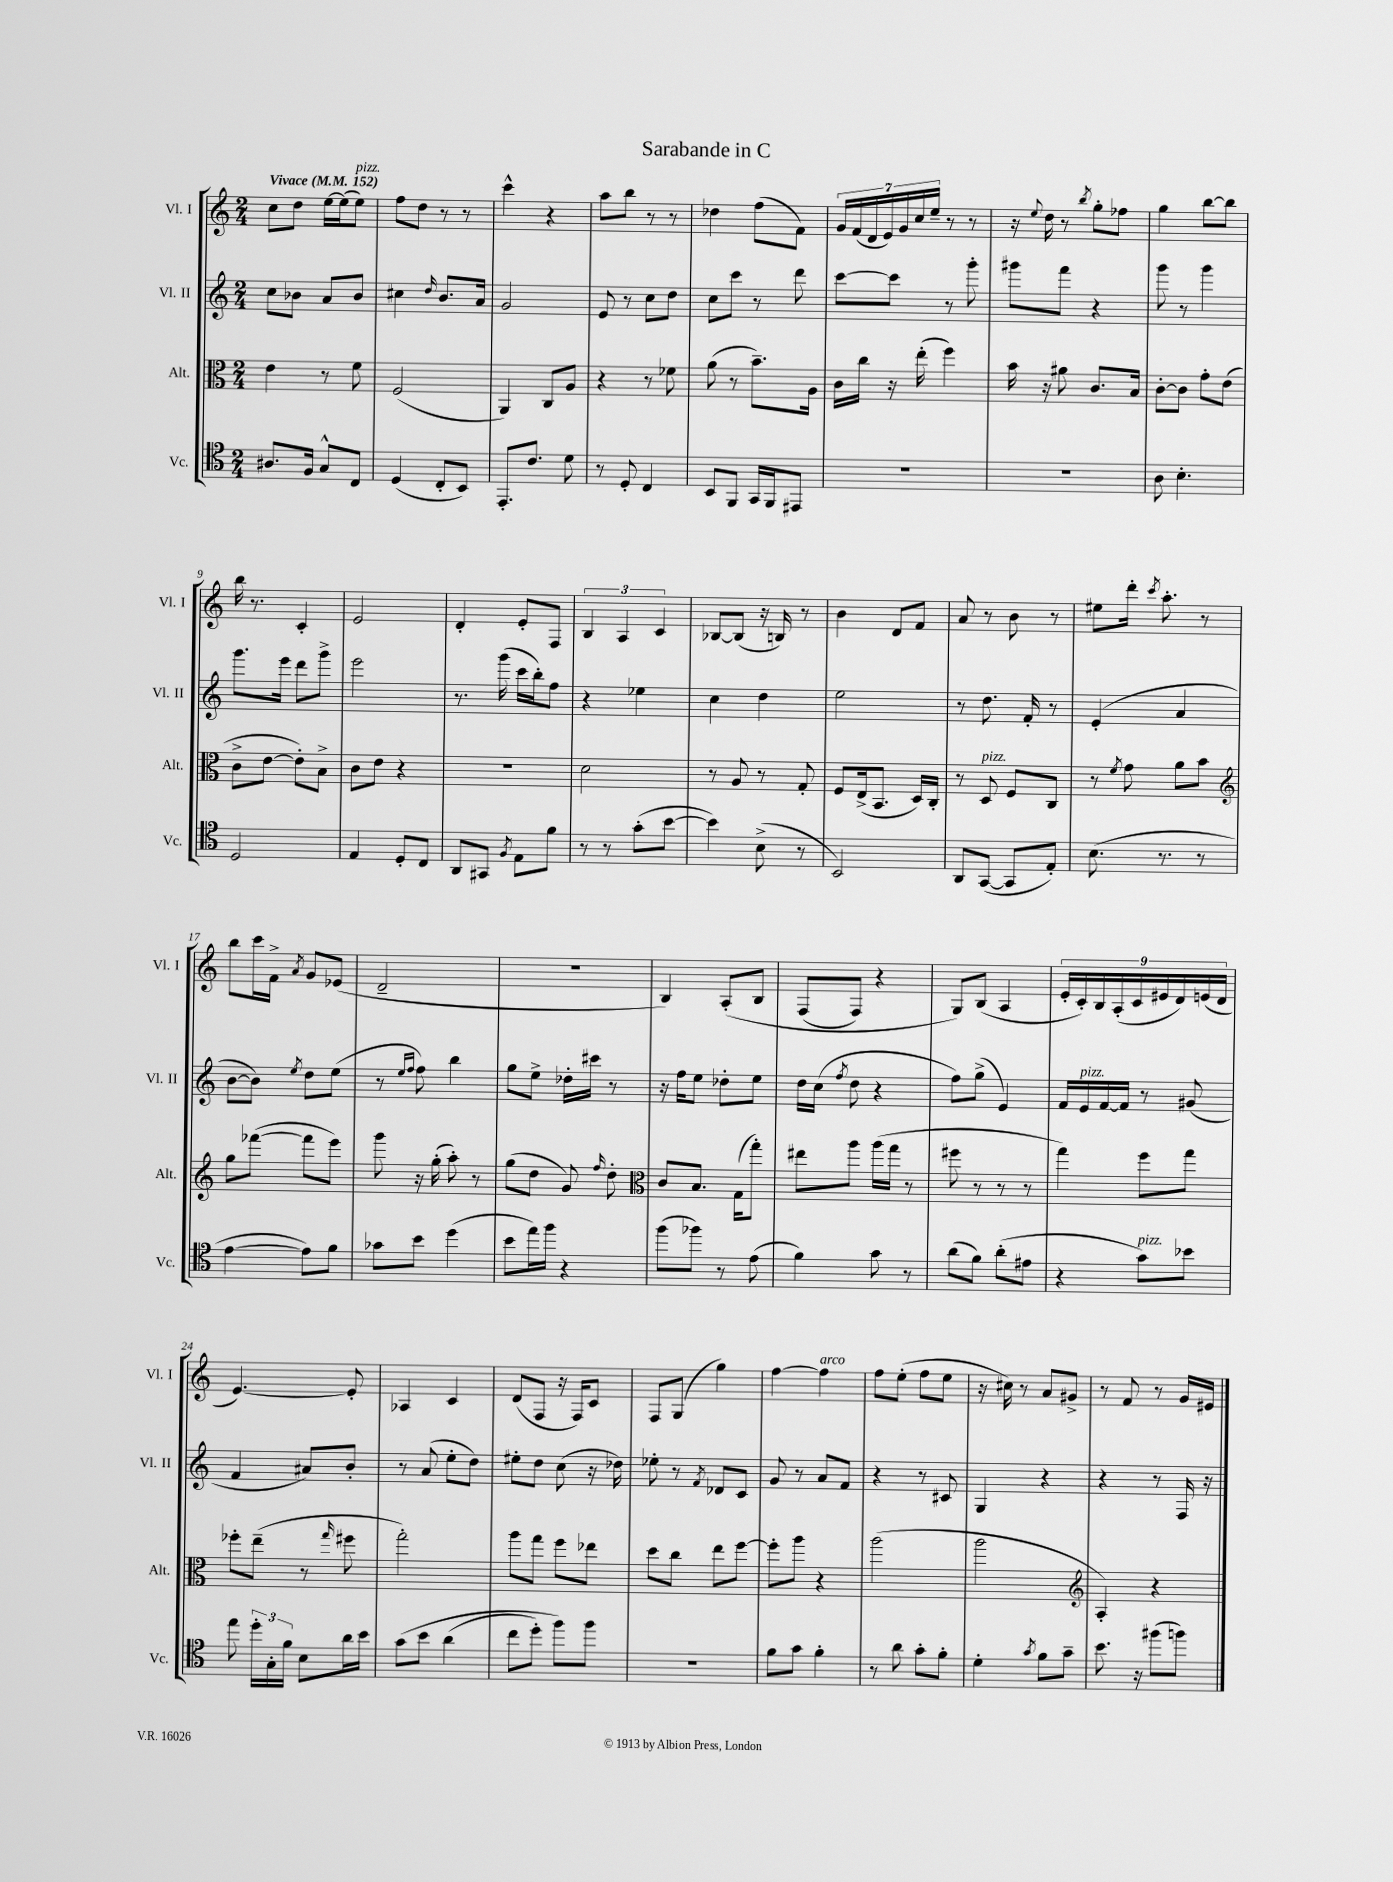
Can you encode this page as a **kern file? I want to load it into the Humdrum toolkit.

**kern	**kern	**kern	**kern
*part4	*part3	*part2	*part1
*staff4	*staff3	*staff2	*staff1
*I"Vc.	*I"Alt.	*I"Vl. II	*I"Vl. I
*I'Vc.	*I'Alt.	*I'Vl. II	*I'Vl. I
*clefC4	*clefC3	*clefG2	*clefG2
*k[]	*k[]	*k[]	*k[]
*M2/4	*M2/4	*M2/4	*M2/4
*MM152	*MM152	*MM152	*MM152
=1	=1	=1	=1
!	!	!	!LO:TX:a:B:t=Vivace
8.A#X/L	4e\	8cc\L	8cc\L
.	.	8b-X\J	8dd\J
16F/Jk	.	.	.
8G^^/L	8r	8a/L	[16ee\LL
.	.	.	(16ee\J]
!	!	!	!LO:TX:a:i:t=pizz.
8C/J	8f\	8b-/J	8ee\J)
=2	=2	=2	=2
(4D/	(2F/	4cc#X\	8ff\L
.	.	.	8dd\J
.	.	16qqdd/	.
8C'/L	.	8.b/L	8r
8BB/J)	.	.	8r
.	.	16a/Jk	.
=3	=3	=3	=3
8.EE'/L	4AA/)	2g/	4ccc^^\
8.c/J	.	.	.
.	8C/L	.	4r
8d\	8A/J	.	.
=4	=4	=4	=4
8r	4r	8e/	8aa\L
8D'/	.	8r	8bb\J
4C/	8r	8cc\L	8r
.	8f-X\	8dd\J	8r
=5	=5	=5	=5
8BB/L	(8a\	8cc\L	4dd-X\
8FF/J	8r	8ccc\J	.
16GG/LL	8.b~\L)	8r	(8ff\L
16FF/J	.	.	.
8EE#X/J	.	8ddd\	8f\J)
.	16A\Jk	.	.
=6	=6	=6	=6
2r	16c\LL	[8ccc\L	28g/LL
.	.	.	(28f/
.	16cc\JJ	.	.
.	.	.	28d/
.	.	.	28e/)
.	16r	8ccc\J]	.
.	.	.	28g/
.	.	.	28cc/
.	(16ee'\	.	.
.	.	.	28ee~/JJ
.	4ff\)	8r	8r
.	.	8ggg'\	8r
=7	=7	=7	=7
2r	16b\	8ggg#X\L	16r
.	.	.	8qqee/
.	16r	.	16dd\
.	8a#X\	8fff\J	8r
.	.	.	8qbb/
.	8.c/L	4r	8gg'\L
.	.	.	8ff-X\J
.	16B/Jk	.	.
=8	=8	=8	=8
8A\	[8c'\L	8ggg\	4gg\
4.B'\	8c\J]	8r	.
.	8g'\L	4ggg\	[8bb\L
.	(8e\J	.	8bb\J]
!!LO:LB:g=z
=9	=9	=9	=9
2D/	8c^\L	8.ggg\L	16bb\
.	.	.	8.r
.	[8e\J	.	.
.	.	16eee\Jk	.
.	8e'\L])	8ddd\L	4c'/
.	8B^\J	8ggg^\J	.
=10	=10	=10	=10
4E/	8c\L	2eee\	2e/
.	8e\J	.	.
8D'/L	4r	.	.
8C/J	.	.	.
=11	=11	=11	=11
8AA/L	2r	8.r	4d'/
8GG#X/J	.	.	.
.	.	(16ggg\	.
8qF/	.	.	.
8E\L	.	16ccc\LL	8e'/L
.	.	16bb'\J)	.
8f\J	.	8ff\J	8F/J
=12	=12	=12	=12
8r	2d\	4r	6B/
8r	.	.	.
.	.	.	6A/
(8g'\L	.	4ee-X\	.
.	.	.	6c/
[8b\J	.	.	.
=13	=13	=13	=13
4b\])	8r	4cc\	[8B-X/L
.	8A/	.	(8B-/J]
(8B^\	8r	4dd\	16r
.	.	.	16Bn/)
8r	8G'/	.	8r
=14	=14	=14	=14
2BB/)	8F/L	2ee\	4b\
.	(16E^/k	.	.
.	8.BB/J	.	.
.	.	.	8d/L
.	16D/LL)	.	8f/J
.	16C'/JJ	.	.
=15	=15	=15	=15
8AA/L	8r	8r	8a/
!	!LO:TX:a:i:t=pizz.	!	!
([8GG/J	8D/	8.dd\	8r
8GG/L]	8F/L	.	8b\
.	.	16f'/	.
8E'/J)	8C/J	8r	8r
=16	=16	=16	=16
(8.B\	8r	(4e'/	8ee#X\L
.	8qf/	.	.
.	8g\	.	16ddd'\Jk
.	.	.	8qccc/
8.r	.	.	8.aa'\
.	8a\L	4a/	.
8r	8b\J	.	8r
!!LO:LB:g=z
=17	=17	=17	=17
*	*clefG2	*	*
[4e\	8gg\L	[8b\L	8bb\L
.	([8fff-X\J	8b\J])	16ccc\L
.	.	.	16f^\JJ
.	.	8qee/	8qa/
8e\L])	8fff-\L]	8dd\L	8g/L
8f\J	8eee\J)	(8ee\J	(8e-X/J
=18	=18	=18	=18
8g-X\L	8ggg\	8r	2d~/
.	.	16qqee/LL	.
.	.	16qqff/JJ	.
8b\J	16r	8ff\)	.
.	(16gg'\	.	.
(4dd\	8aa'\)	4bb\	.
.	8r	.	.
=19	=19	=19	=19
8b\L	(8gg\L	8gg\L	2r
16ee\L)	8dd\J	8ee^\J	.
16ff\JJ	.	.	.
4r	8g/)	16dd-X'\LL	.
.	.	16ccc#X\JJ	.
.	16qqff/	.	.
.	8dd'\	8r	.
=20	=20	=20	=20
*	*clefC3	*	*
(8ff\L	8c/L	16r	4B/)
.	.	16ff\KL	.
8ff-X\J)	8.B/J	8ee\J	.
8r	.	8dd-X'\L	(8A'/L
.	(16G\KL	.	.
(8e\	8gg'\J)	8ee\J	8B/J
=21	=21	=21	=21
4f\)	8ee#X\L	16dd\LL	(8F/L
.	.	(16cc\JJ	.
.	.	8qff/	.
.	8aa\J	8dd\	8F/J)
8g\	(16aa\LL	4r	4r
.	16gg\JJ	.	.
8r	8r	.	.
=22	=22	=22	=22
(8a\L	8ff#X\	8ff\L)	8G/L)
8f\J)	8r	(8gg^\J	(8B/J
(8a'\L	8r	4e/)	4A/
8e#X\J	8r	.	.
=23	=23	=23	=23
4r	4gg\)	16f/LL	18e'/LL
.	.	.	18c'/)
!	!	!LO:TX:a:i:t=pizz.	!
.	.	16e/	.
.	.	.	18B/
.	.	[16f/	.
.	.	.	(18A'/
.	.	16f/JJ]	.
.	.	.	18c/
!LO:TX:a:i:t=pizz.	!	!	!
8g\L)	8ff\L	8r	.
.	.	.	18e#X/
.	.	.	18d/)
8b-X\J	8gg\J	(8g#X/	.
.	.	.	(18en/
.	.	.	18d/JJ
!!LO:LB:g=z
=24	=24	=24	=24
8ee\	8ff-X'\L	4f/	[4.e/)
24dd'\LL	(8ee~\J	.	.
24G'\	.	.	.
24f\JJ	.	.	.
8B\L	8r	8a#X/L)	.
.	16qqgg/	.	.
16a\L	8ff#X\	8b'/J	8e'/]
16b\JJ	.	.	.
=25	=25	=25	=25
(8g\L	2gg'\)	8r	4A-X/
8b\J	.	(8a/	.
(4a\	.	8ee'\L	4c/
.	.	8dd\J)	.
=26	=26	=26	=26
8cc\L	8aa\L	8ee#X'\L	(8d/L
8dd'\J)	8gg\J	8dd\J	8F/J
8ff\L)	8ff\L	(8cc\	16r
.	.	.	16F/KL)
8ff\J	8ee-X\J	16r	8c/J
.	.	16dd-X\)	.
=27	=27	=27	=27
2r	8dd\L	8ee-X'\	8F/L
.	8cc\J	8r	(8G/J
.	.	8qf/	.
.	8ee\L	8d-X/L	4gg\)
.	[8ff\J	8c/J	.
=28	=28	=28	=28
8f\L	8ff'\L]	8g/	[4ff\
8g\J	8aa\J	8r	.
!	!	!	!LO:TX:a:i:t=arco
4f'\	4r	8a/L	4ff\]
.	.	8f/J	.
=29	=29	=29	=29
8r	(2aa\	4r	8ff\L
8a\	.	.	(8ee'\J
8g'\L	.	8r	8ff\L
8f'\J	.	8c#X/	8ee\J
=30	=30	=30	=30
4d'\	2aa\	4G/	16r
.	.	.	16cc#X\)
.	.	.	8r
8qg/	.	.	.
8f\L	.	4r	8a/L
8g~\J	.	.	8g#X^/J
=31	=31	=31	=31
*	*clefG2	*	*
8.b\	4A'/)	4r	8r
.	.	.	8f/
16r	.	.	.
(8ff#X\L	4r	8r	8r
8ffn\J)	.	16F/	16g/LL
.	.	16r	16e#X/JJ
==	==	==	==
*-	*-	*-	*-
